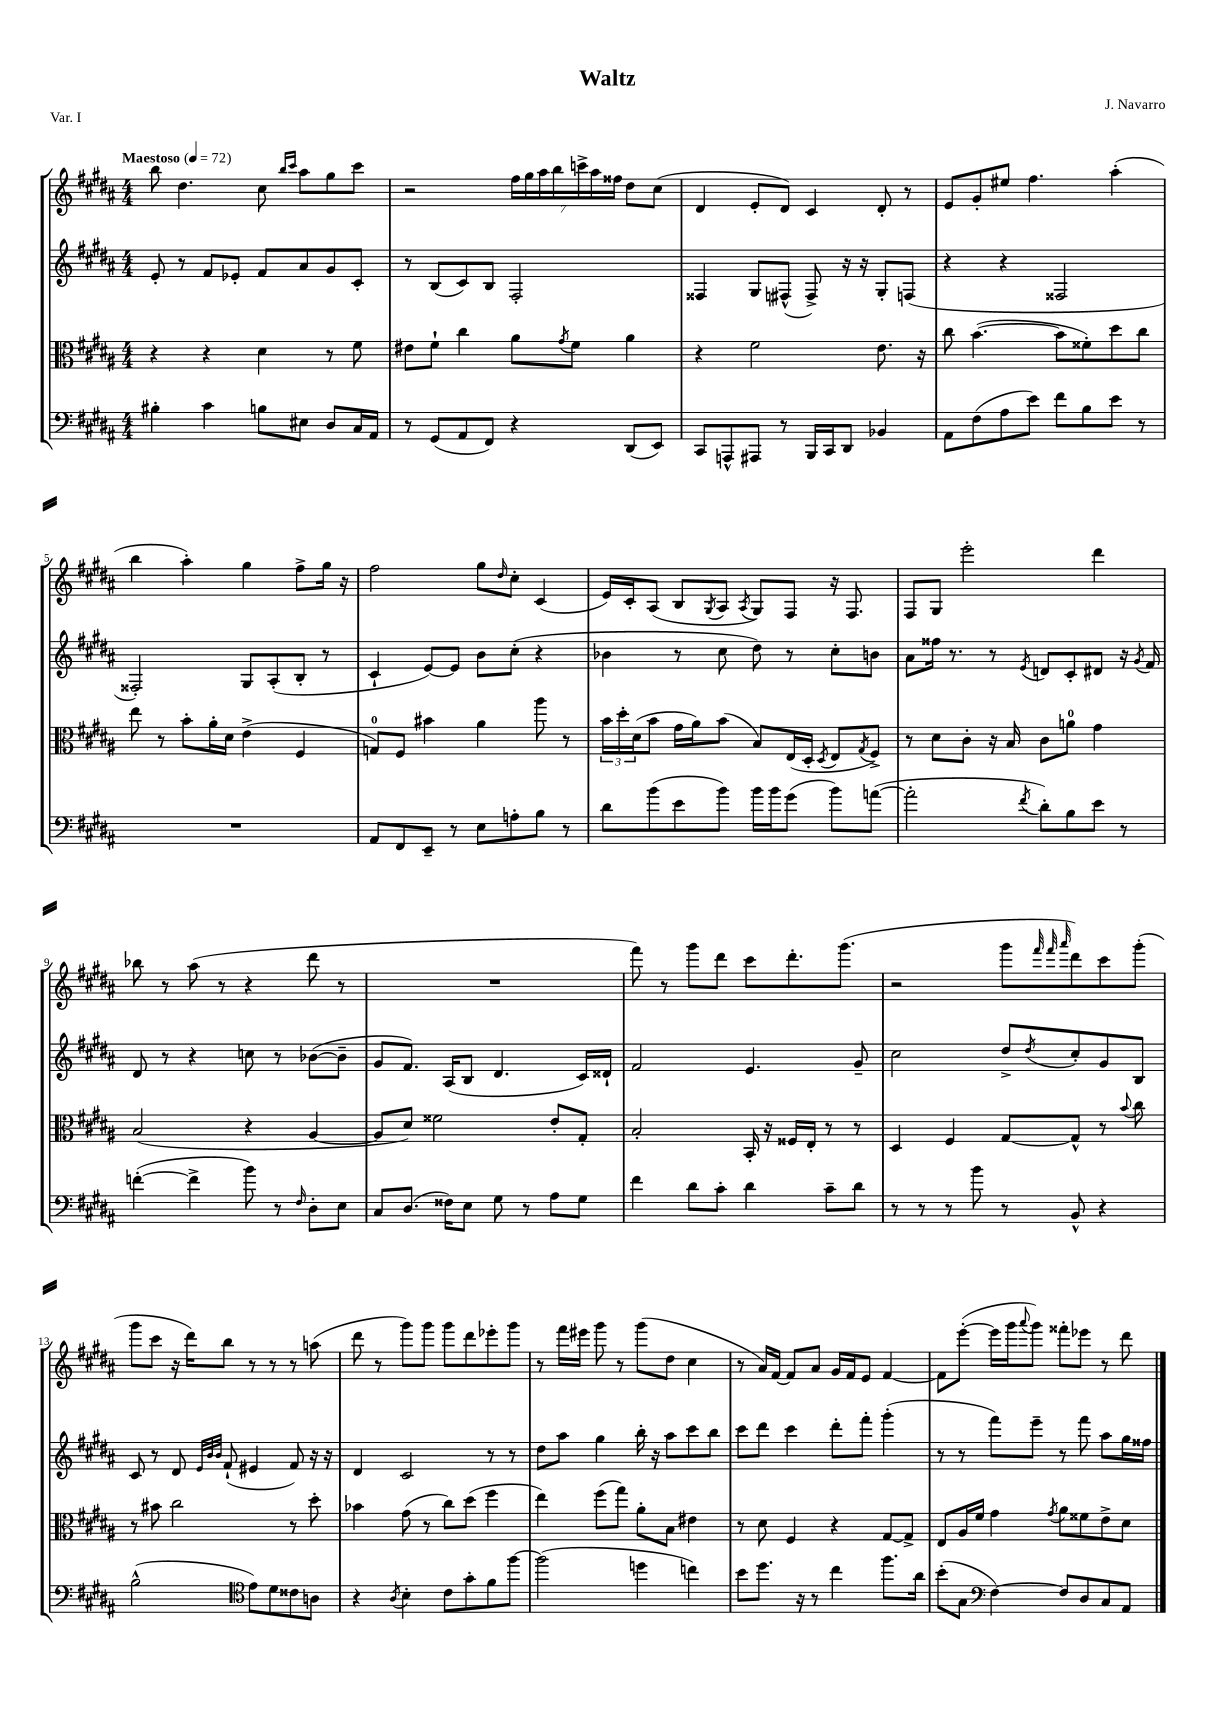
\header { title = "Waltz" composer = "J. Navarro" piece = "Var. I" }
<<
\new StaffGroup <<
\new Staff = "s0" {
    \clef treble \key b \major \numericTimeSignature \time 4/4 \tempo "Maestoso" 4 = 72
    b''8 dis''4. cis''8 \grace { b''16 cis'''16 } ais''8 gis''8 cis'''8 |
    r2 \tuplet 7/4 { fis''16 gis''16 ais''16 b''16 c'''16-> ais''16 fisis''16 } dis''8 cis''8( |
    dis'4 e'8-. dis'8) cis'4 dis'8-. r8 |
    e'8 gis'8-. eis''8 fis''4. ais''4-.( |
    b''4 ais''4-.) gis''4 fis''8-> gis''16 r16 |
    fis''2 gis''8 \grace { dis''16 } cis''8-. cis'4( |
    e'16) cis'16-. ais8( b8 \acciaccatura { gis8 } ais8 \acciaccatura { ais8 } gis8) fis8 r16 fis8. |
    fis8 gis8 e'''2-. dis'''4 |
    bes''8 r8 ais''8( r8 r4 dis'''8 r8 |
    R1 |
    fis'''8) r8 gis'''8 dis'''8 cis'''8 dis'''8.-. gis'''8.( |
    r2 gis'''8 \grace { fis'''32 fis'''32 ais'''32 } dis'''8) cis'''8 gis'''8-.( |
    gis'''8 cis'''8 r16 dis'''16) b''8 r8 r8 r8 a''8( |
    dis'''8 r8 gis'''8) gis'''8 gis'''8 dis'''8 ees'''8-. gis'''8 |
    r8 fis'''16 eis'''16 gis'''8 r8 gis'''8( dis''8 cis''4 |
    r8 ais'16) fis'16~ fis'8 ais'8 gis'16 fis'16 e'8 fis'4~ |
    fis'8 e'''8~-.( e'''16 gis'''16 \appoggiatura { ais'''8 } gis'''8) fisis'''8-. ees'''8 r8 dis'''8 \bar "|." |
}
\new Staff = "s1" {
    \clef treble \key b \major \numericTimeSignature \time 4/4
    e'8-. r8 fis'8 ees'8-. fis'8 ais'8 gis'8 cis'8-. |
    r8 b8( cis'8) b8 fis2-. |
    fisis4 gis8 fis8-^( fis8->) r16 r16 gis8-. f8( |
    r4 r4 fisis2 |
    fisis2-.) gis8 ais8-.( b8-. r8 |
    cis'4-! e'8~) e'8 b'8 cis''8-.( r4 |
    bes'4 r8 cis''8 dis''8) r8 cis''8-. b'8 |
    ais'8 fisis''16 r8. r8 \acciaccatura { e'8 } d'8 cis'8-. dis'8 r16 \acciaccatura { gis'8 } fis'16 |
    dis'8 r8 r4 c''8 r8 bes'8~( bes'8-- |
    gis'8 fis'8.) ais16( b8 dis'4. cis'16) disis'16-! |
    fis'2 e'4. gis'8-- |
    cis''2 dis''8-> \acciaccatura { dis''8 } cis''8-. gis'8 b8 |
    cis'8 r8 dis'8 \grace { e'32 b'32 b'32 } fis'8-!( eis'4 fis'8) r16 r16 |
    dis'4 cis'2 r8 r8 |
    dis''8 ais''8 gis''4 b''16-. r16 ais''8 cis'''8 b''8 |
    cis'''8 dis'''8 cis'''4 dis'''8-. fis'''8-. gis'''4-.( |
    r8 r8 fis'''8) e'''8-- r8 fis'''8 ais''8 gis''16 fisis''16 \bar "|." |
}
\new Staff = "s2" {
    \clef alto \key b \major \numericTimeSignature \time 4/4
    r4 r4 dis'4 r8 fis'8 |
    eis'8 fis'8-! cis''4 ais'8 \acciaccatura { gis'8 } fis'8 ais'4 |
    r4 fis'2 e'8. r16 |
    cis''8 b'4.~( b'8 fisis'8-.) dis''8 cis''8 |
    e''8 r8 b'8-. ais'16-. dis'16 e'4->( fis4 |
    g8-0) fis8 bis'4 ais'4 ais''8 r8 |
    \tuplet 3/2 { b'16 dis''16-. dis'16( } b'8 gis'16 ais'16) b'8( b8) e16( dis16-. \acciaccatura { dis8 } e8 \acciaccatura { gis8 } fis8->) |
    r8 dis'8 cis'8-. r16 b16 cis'8 a'8-0 gis'4 |
    b2( r4 ais4~ |
    ais8 dis'8) fisis'2 e'8-. gis8-. |
    b2-. b,16-. r16 fisis16 e16-. r8 r8 |
    dis4 fis4 gis8~ gis8-^ r8 \appoggiatura { b'8 } cis''8 |
    r8 bis'8 cis''2 r8 dis''8-. |
    bes'4 gis'8( r8 cis''8) dis''8( fis''4 |
    e''4) fis''8( gis''8) ais'8-. b8 eis'4 |
    r8 dis'8 fis4 r4 gis8~ gis8-> |
    e8 ais16 fis'16 gis'4 \acciaccatura { gis'8 } ais'8 fisis'8 e'8-> dis'8 \bar "|." |
}
\new Staff = "s3" {
    \clef bass \key b \major \numericTimeSignature \time 4/4
    bis4-. cis'4 b8 eis8 dis8 cis16 ais,16 |
    r8 gis,8( ais,8 fis,8) r4 dis,8( e,8) |
    cis,8 a,,8-^ ais,,8 r8 b,,16 cis,16 dis,8 bes,4 |
    ais,8 fis8( ais8 e'8) fis'8 b8 e'8 r8 |
    R1 |
    ais,8 fis,8 e,8-- r8 e8 a8-. b8 r8 |
    dis'8 b'8( e'8 b'8) b'16 b'16 gis'8( b'8) a'8~( |
    a'2-. \acciaccatura { fis'8 } dis'8-.) b8 e'8 r8 |
    f'4~-.( f'4-> b'8) r8 \grace { fis16 } dis8-. e8 |
    cis8 dis8.( fisis16) e8 gis8 r8 ais8 gis8 |
    fis'4 dis'8 cis'8-. dis'4 cis'8-- dis'8 |
    r8 r8 r8 b'8 r8 b,8-^ r4 |
    b2-^( \clef tenor e'8) dis'8 cisis'8 a8 |
    r4 \acciaccatura { ais8 } b4-. cis'8 gis'8-. fis'8 fis''8~ |
    fis''2( d''4 c''4) |
    b'8 dis''8. r16 r8 cis''4 fis''8. ais'16 |
    b'8-.( gis8 \clef bass fis4~) fis8 dis8 cis8 ais,8 \bar "|." |
}
>>
>>
